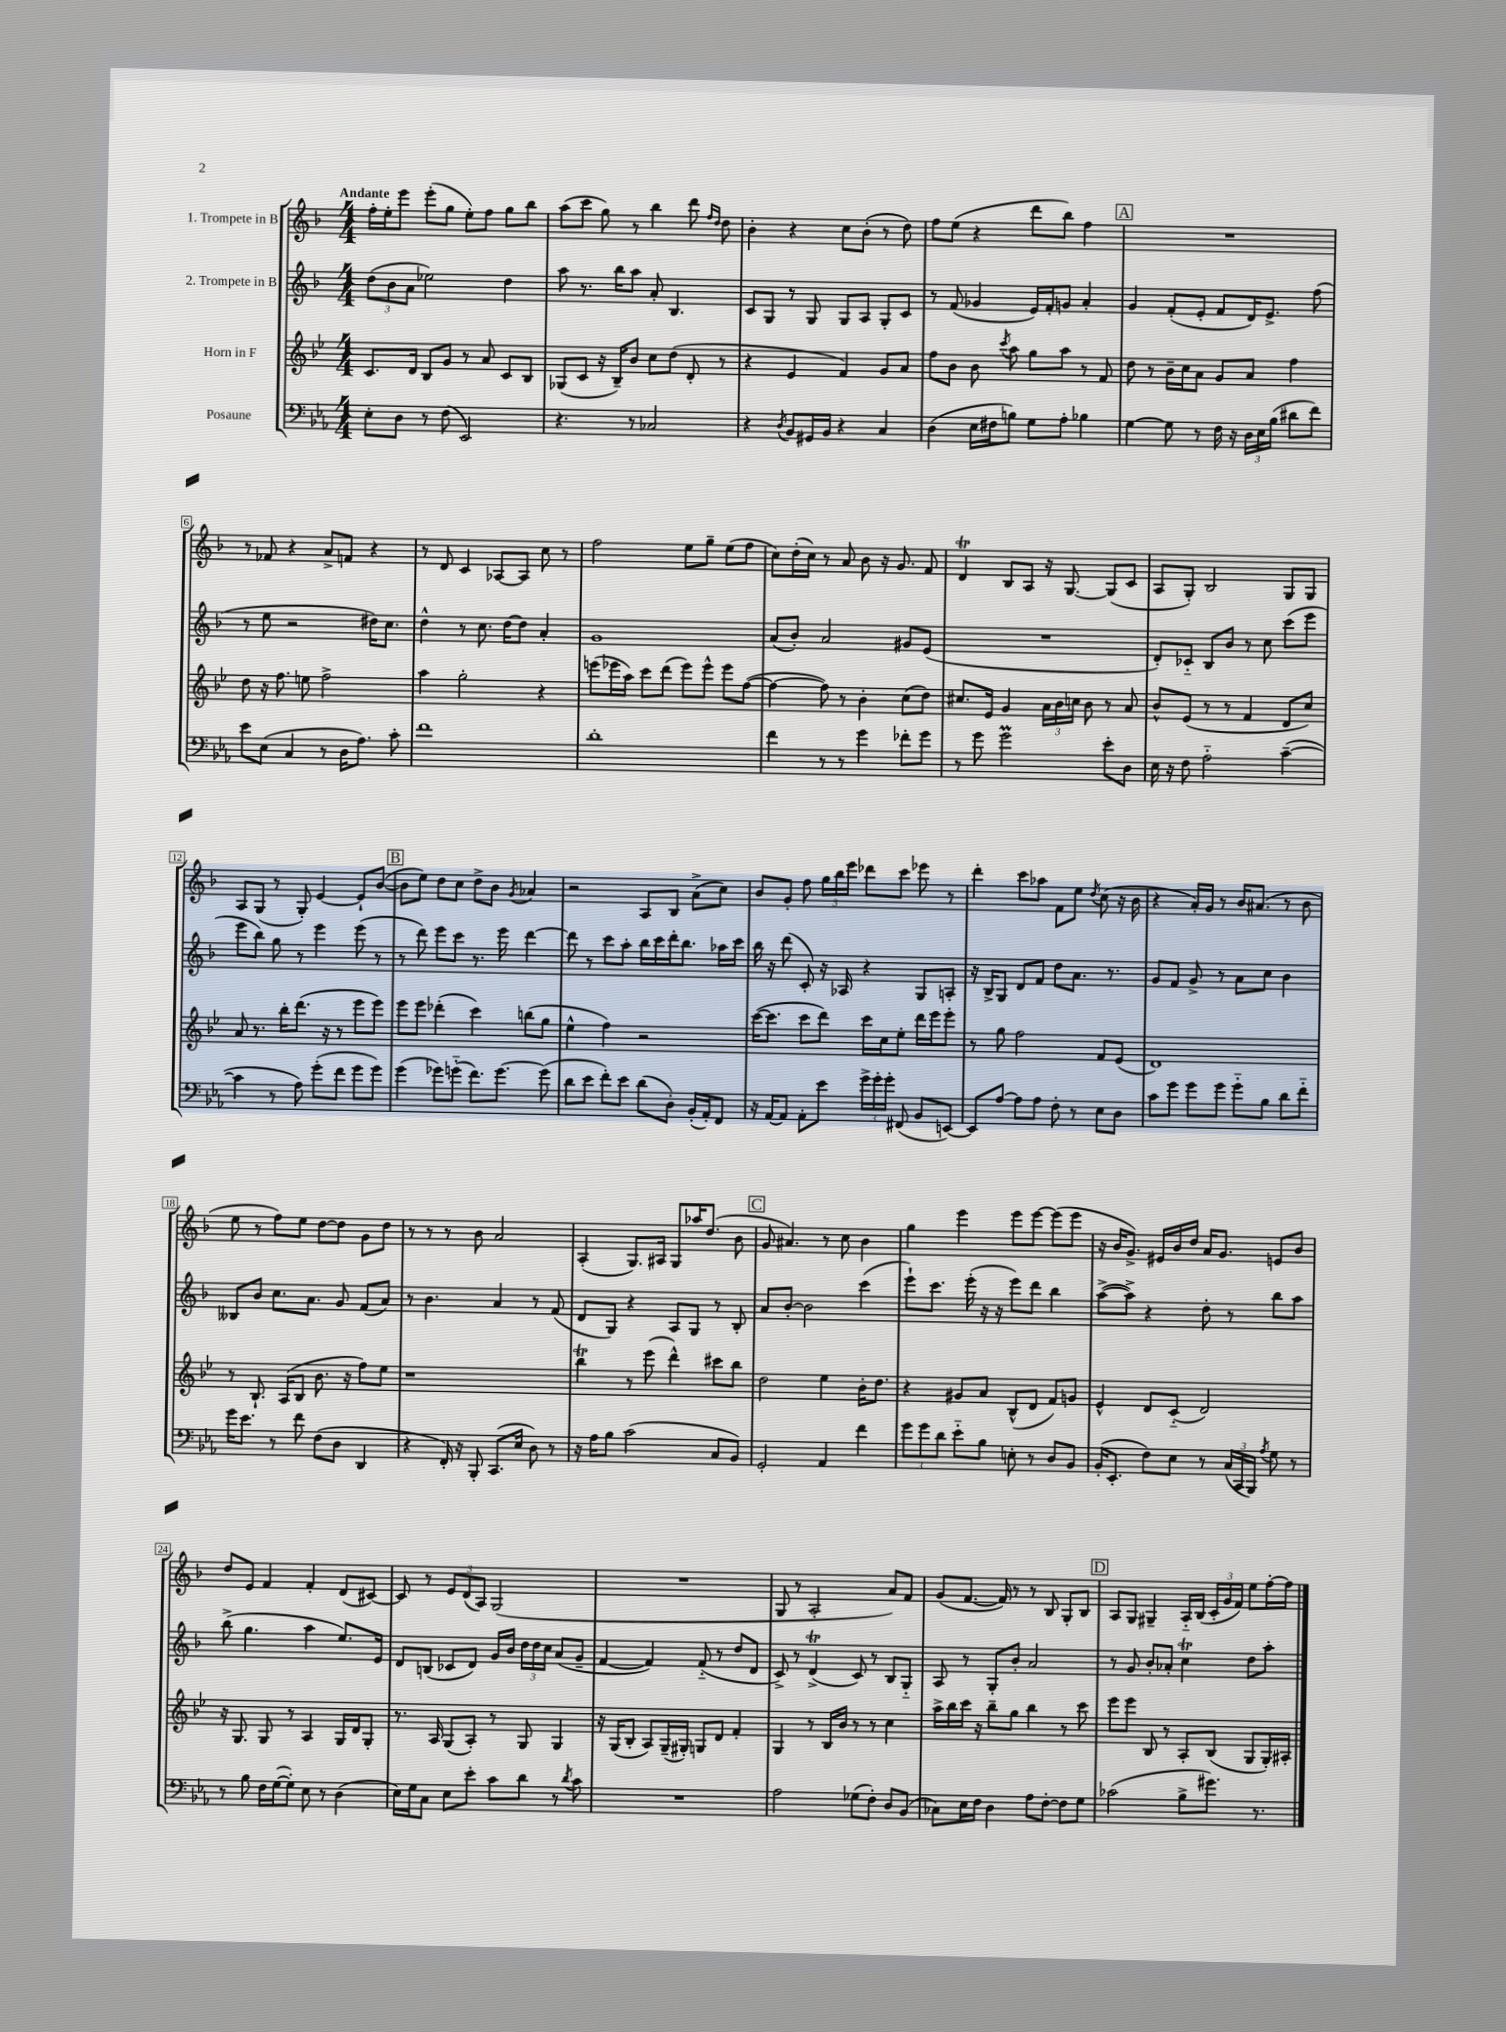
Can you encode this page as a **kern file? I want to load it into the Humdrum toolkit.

**kern	**kern	**kern	**kern
*staff4	*staff3	*staff2	*staff1
*clefF4	*clefG2	*clefG2	*clefG2
*k[b-e-a-]	*k[b-e-]	*k[b-]	*k[b-]
*M4/4	*M4/4	*M4/4	*M4/4
8E-'	8.c	(12dd	16ff'
.	.	.	16ee'
.	.	12b-	.
8D	.	.	8eee
.	.	12a	.
.	16d	.	.
8r	8B-	2ee-)	(8eee'
(8F	8g	.	8gg
2EE-)	8r	.	8ee')
.	8a	.	8ff
.	8c	4dd	8gg
.	8B-	.	8bb-
=	=	=	=
4.r	(8G-	8aa	(8aa
.	8c	8.r	8ccc
.	16r	.	8gg)
.	16B-~)	16bb-	.
8r	8b-	8aa	8r
2C-	8cc	8a'	4bb-
.	(8dd	4.B-	.
.	8d'	.	8ddd
.	.	.	16qqff
.	.	.	16qqdd
.	8r	.	8dd
=	=	=	=
4r	4r	8c	4b-'
.	.	8G	.
8qD	.	.	.
8BB-	4e-	8r	4r
16GG#	.	8G	.
16BB-	.	.	.
4r	4f)	8G	8cc
.	.	8A	(8b-'
4C	8g	8G'	8r
.	8a	8c	8dd)
=	=	=	=
(4D	8ff	8r	8ff
.	8b-	(8f	(8ee
16E-	8b-	4g-	4r
16F#	.	.	.
.	8qccc	.	.
8B)	8aa	.	.
8G	8gg	16e)	8ddd
.	.	16f'	.
8A-'	8aa	8g	8bb-)
4B-	8r	4a'	4ff
.	8f	.	.
=	=	=	=
[4G	8dd	4g	1r
.	8r	.	.
8G]	16b-~	(8f'	.
.	16cc	.	.
8r	8a	8e'	.
16F	8g	8f	.
16r	.	.	.
24D	8a	16d)	.
24E-	.	.	.
.	.	8.e^	.
(24B-	.	.	.
8d#	4ff	.	.
8f)	.	(8ff	.
=	=	=	=
8e-	8dd	8r	8r
(8E-	16r	8ee	8f-
.	8.ff	.	.
4C	.	2r	4r
.	8ee	.	.
8r	2ff^	.	8a^
16D	.	.	8f
8.A-)	.	.	.
.	.	16dd#)	4r
.	.	8.cc	.
8c'	.	.	.
=	=	=	=
1f	4aa	4dd^^	8r
.	.	.	8d
.	2gg'	8r	4c
.	.	8.cc	.
.	.	.	[8A-
.	.	[16dd	.
.	.	8dd]	8A-]
.	4r	4a'	8cc
.	.	.	8r
=	=	=	=
1d'	(8eee	1g	2ff
.	16eee-	.	.
.	16aa)	.	.
.	8ccc	.	.
.	(8ddd	.	.
.	8eee-)	.	8ee
.	8eee-^^	.	8gg~
.	8eee-	.	(8ee
.	([8ff	.	8ff
=	=	=	=
4f	4ff_	(8a	8cc)
.	.	8b-')	(16dd'
.	.	.	16cc)
8r	8ff])	2a	8r
8r	8r	.	8a
4g	4b-'	.	8b-
.	.	.	16r
.	.	.	8.g
8f-'	(8cc	8g#	.
8g	8dd)	(8e	8f
=	=	=	=
8r	8.cc#	1r	4d
8g	.	.	.
.	16e-	.	.
2g	4g	.	8B-
.	.	.	8A
.	24a	.	16r
.	24b-	.	.
.	.	.	[8.G
.	24cc	.	.
.	8b-	.	.
8e-'	8r	.	(8G]
8D	8a	.	8c
=	=	=	=
16E-	8b-^^	8d')	8A
16r	.	.	.
8F	(8e-	8c-'~	8G')
2A-'~	8r	8B-	2B-
.	8r	8b-	.
.	4f	8r	.
.	.	8cc	.
([4c~	8d	(8ccc	8G
.	8cc)	8eee	8G
=	=	=	=
4c]	8a	8eee	8A
.	8.r	8bb-)	(8G
8r	.	8gg	8r
.	16bb-'	.	.
8A-)	(8.ddd	8r	8G')
(8g'	.	4eee	[4e
.	16r	.	.
8f	8r	.	.
8g	8eee-	(8eee	8e`]
8g)	8eee-)	8r	([8b-
=	=	=	=
(4g	8eee-	8r	8b-]
.	8eee-	8ddd)	8ee)
8g-)	(4ddd-'	8eee	8dd
(8g'~	.	8ccc	8cc
8.f)	4ccc)	8.r	8dd^
.	.	.	8b-
[8.g	.	16eee	.
.	.	.	8qg
.	(8bb	[4ddd	4a-
(8g]	8gg	.	.
=	=	=	=
8d	4ee-^^	8ddd]	2r
8e-	.	8r	.
8f')	4ff)	8ccc	.
8e-	.	8aa'	.
(8d	2r	16bb-	8A
.	.	16ccc	.
8D')	.	16ddd'	8B-
.	.	8.bb-	.
(16BB-'	.	.	(8a^
16AA-')	.	.	.
8FF	.	16aa-	8cc)
.	.	16ccc	.
=	=	=	=
16r	([16ccc	16bb-	8b-
[16AA-	8.ccc]	16r	.
8AA-]	.	(8ddd	8g'
8AA-'	8ccc	8c')	8ff
8e-	8ddd)	16r	24gg
.	.	.	24bb-
.	.	16A-	.
.	.	.	24eee
24g^	16ccc	4r	8ddd-
24g'	.	.	.
.	16cc	.	.
24g'	.	.	.
(8FF#	8ee-'	.	8ccc
8BB-	16ddd	8G	8eee-
.	16eee-	.	.
[8EE)	8eee-'	8A'	8r
=	=	=	=
8EE]	8r	16r	4ddd'
.	.	16B-^	.
[8A-	8gg	8G	.
8A-]	2ff	8d	8ccc
8A-	.	8f	8aa-
8F'	.	8dd	8f
8r	.	8.a	8ee
.	.	.	8qdd
8E-	8f	.	(8cc
.	.	8.r	.
8D	(8e-	.	16r
.	.	.	16b-
=	=	=	=
8c	1d)	8g	4r
8g	.	8f	.
8g	.	8g^	16a')
.	.	.	16g
8g	.	8r	8r
8g'~	.	8a	16b-
.	.	.	(8.a#
8B-	.	8cc	.
8d	.	4b-	8r
8f'~	.	.	8b-
=	=	=	=
16g	8r	8B--	8ee
8.e-	.	.	.
.	8.B-`	8b-	8r
8r	.	8.cc	8ff)
.	(16A	.	.
8f	8B-	.	8ee
.	.	8.a	.
(8F	8.b-	.	[8dd
8D	.	8g	8dd]
.	16r	.	.
4DD	8ff)	(8f	8g
.	8ee-	8a)	8dd
=	=	=	=
4r	1r	8r	8r
.	.	4.b-	8r
16FF')	.	.	8r
16r	.	.	.
8BBB-'	.	.	8b-
(8.CC	.	4a	2a
16E-	.	.	.
8D)	.	8r	.
8r	.	(8f	.
=	=	=	=
16r	4bb-	8d	(4A'
16A-	.	.	.
8B-	.	8G)	.
(2c	8r	4r	8.G)
.	(8eee-	.	.
.	.	.	16A#
.	4ddd^^)	8A	8G
.	.	8G	16aa-
.	.	.	(8.dd
8C	8ccc#	8r	.
8BB-)	8bb-	8B-'	8b-
=	=	=	=
2GG'	2dd	8a	8g
.	.	[8b-'	4.a#)
.	.	2b-]	.
4AA-	4ee-	.	8r
.	.	.	8cc
4f	16b-'	(4ccc	4b-
.	8.dd	.	.
=	=	=	=
12g	4r	8eee`)	4gg
12g	.	.	.
.	.	8.ccc	.
12d	.	.	.
8e-'~	8g#	.	4eee
.	.	(16eee'	.
8B-	8a	16r	.
.	.	16r	.
8E'	(8B-^^	8eee)	8eee
8r	8d	8ddd	[8eee
8D	8f)	4bb-	(8eee]
8BB-	8g	.	8eee
=	=	=	=
(16BB-'	4e-^^	([8aa^	16r
8.EE-'	.	.	16b-
.	.	8aa^])	8.g^)
8F)	8d	4r	.
.	.	.	16e#
8E-	(8c'~	.	16b-
.	.	.	16dd
8r	2d)	8dd'	16a
.	.	.	8.g
(24C	.	8r	.
24CC	.	.	.
24BBB-)	.	.	.
8qA-	.	.	.
8G	.	8bb-	8e
8r	.	8aa	8b-
=	=	=	=
8r	16r	(8bb-^	8dd
.	8.G	.	.
8B-	.	4.gg	8e
16F	8G	.	4f
([16G	.	.	.
8G'])	8r	.	.
8E-	4A	4aa	4f'
8r	.	.	.
(4D	16G	8.ee)	(8d
.	16d	.	.
.	8G'	.	[8c#)
.	.	16e	.
=	=	=	=
16E-)	8.r	8d	8c#]
16G	.	.	.
8C	.	(8B	8r
.	16A	.	.
8E-	(8G	8c-	12e
.	.	.	(12d
8e-'	8A')	8d)	.
.	.	.	12A)
8c	8r	16g	(2G
.	.	16b-	.
8d	8G	24dd	.
.	.	24dd	.
.	.	24cc	.
8r	4G	(8a	.
8qd	.	.	.
8c	.	8g~	.
=	=	=	=
1r	16r	[4f	1r
.	(16G	.	.
.	8B-'	.	.
.	8A)	4f])	.
.	(16G~	.	.
.	16G#')	.	.
.	8G	(8f'~	.
.	8d	8r	.
.	4f'	8dd	.
.	.	8d	.
=	=	=	=
2A-	4G	8c^)	8G
.	.	8r	8r
.	8r	(4d^	2A'
.	16B-	.	.
.	16b-	.	.
(8G-	8r	8c)	.
8F')	8r	8r	.
8D	4cc	8B-	8a)
(8BB-	.	8G'~	8f
=	=	=	=
8C-)	16aa^	8A	(8g
.	16bb-	.	.
16E-	16ccc	8r	[8.f
16F	16r	.	.
4D	8bb-~	8G'	.
.	.	.	16f])
.	8gg	8b-'	8r
8A-	4bb-	2a	8r
[8F'	.	.	8B-
8F]	8r	.	8G'
8G	8ccc	.	8B-
=	=	=	=
(2c-	8eee-	8r	8A
.	8eee-	8g	8G
.	8B-	8b-'	4G#~
.	8r	8a-'	.
8B-^	8A'	4cc	16A'~
.	.	.	(16B-
8.g#)	(8B-	.	24c'
.	.	.	24g
.	.	.	24f)
.	8G	8dd	8ee
8.r	.	.	.
.	16G')	8aa'	[16ff'
.	16A#'	.	16ff]
==	==	==	==
*-	*-	*-	*-
